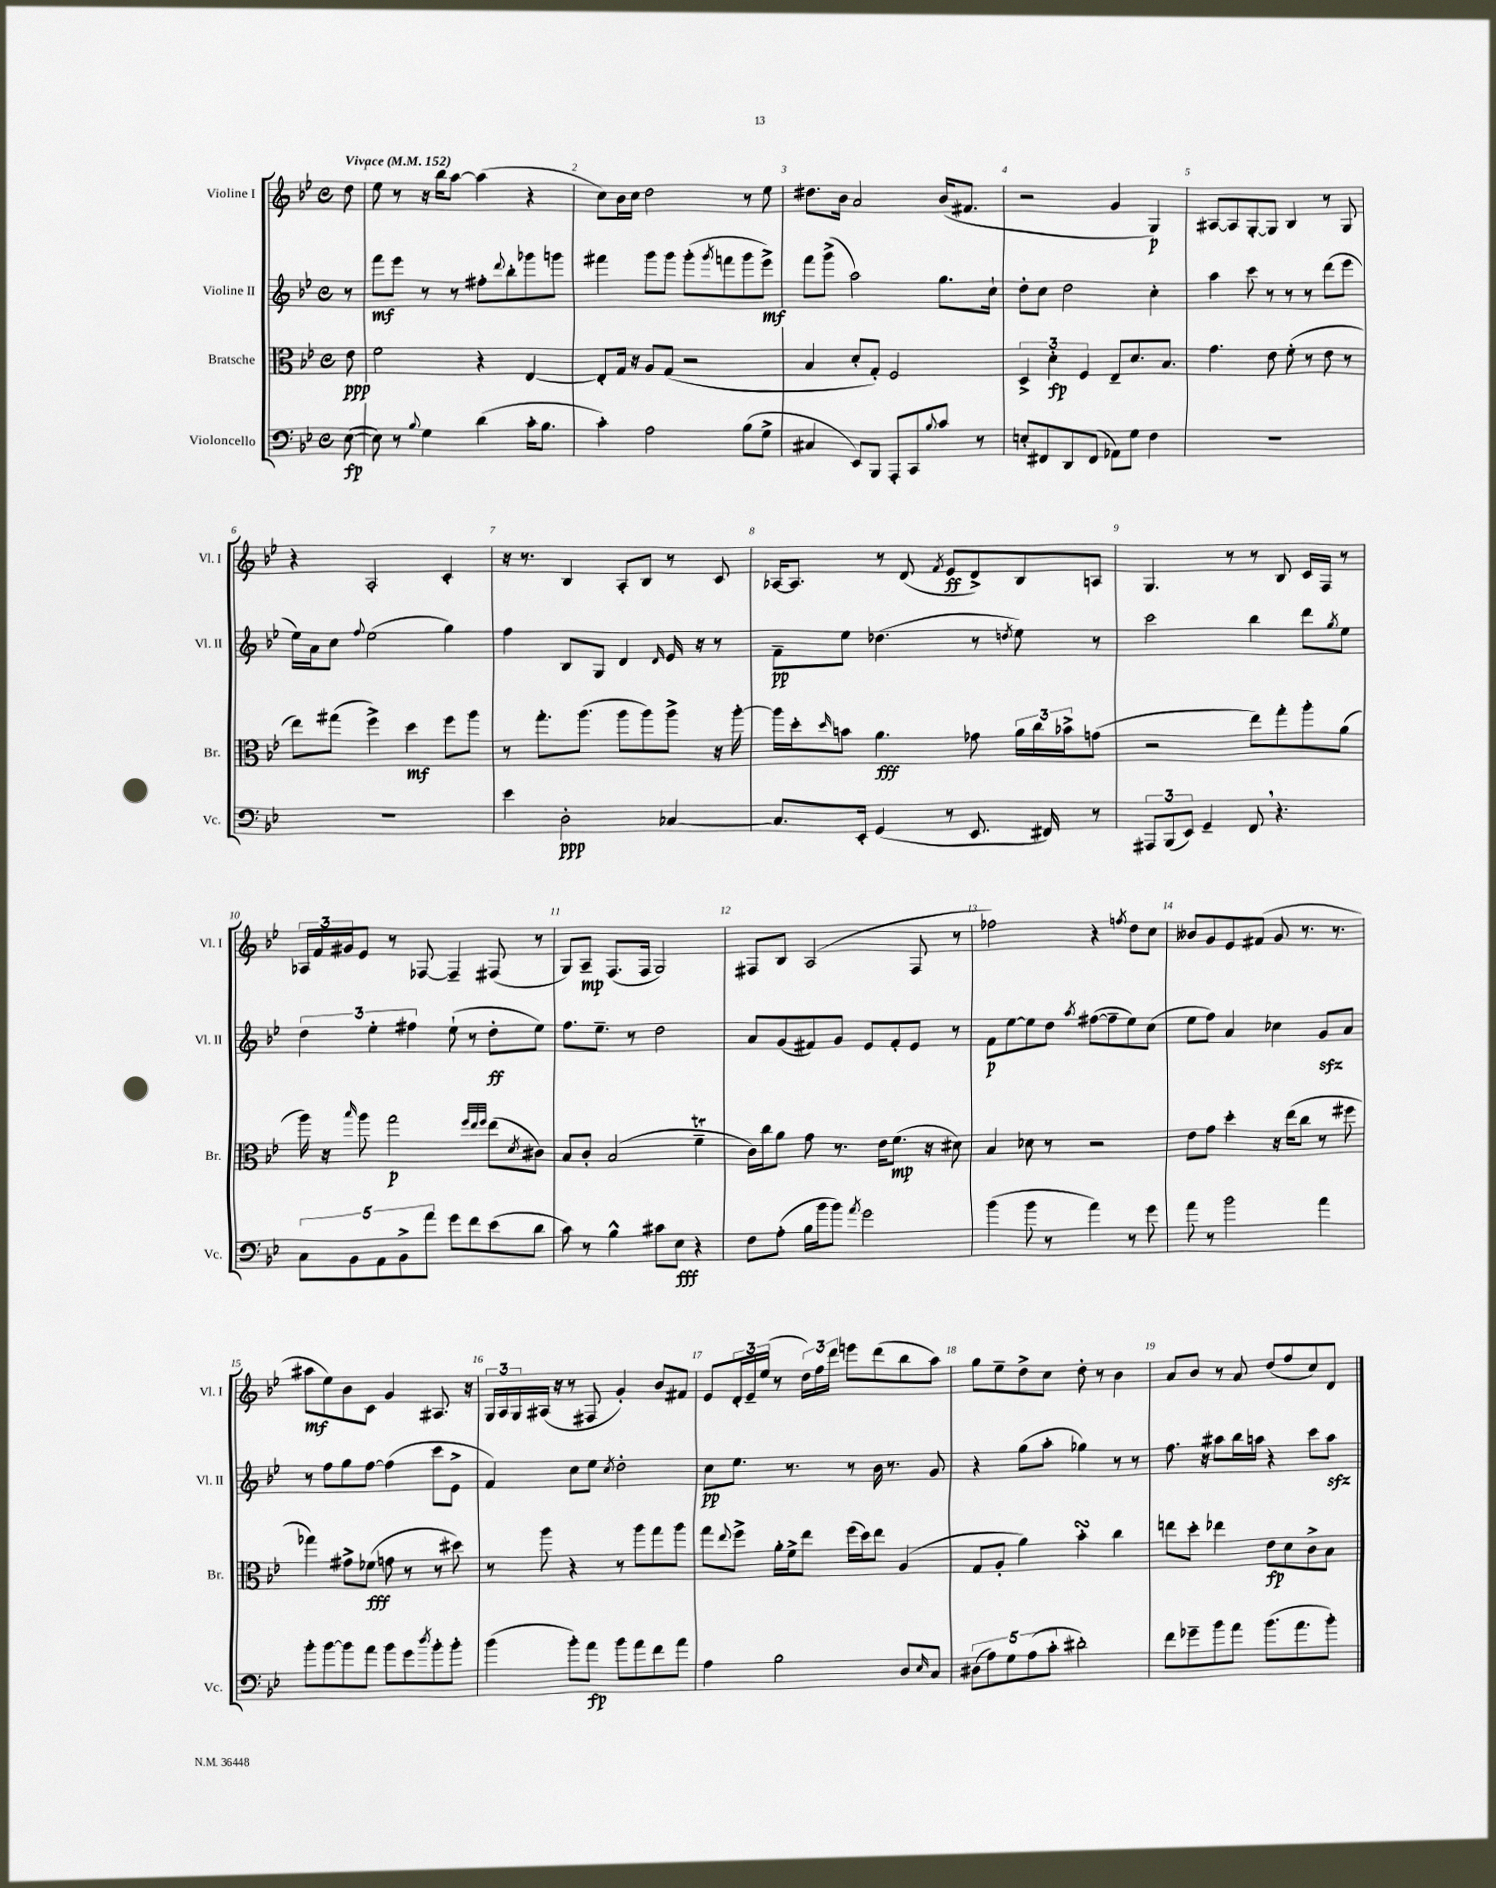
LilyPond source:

<<
\new StaffGroup <<
\new Staff = "s0" \with { instrumentName = "Violine I" shortInstrumentName = "Vl. I" } {
    \clef treble \key bes \major \defaultTimeSignature \time 4/4 \partial 8 \tempo "Vivace" 4 = 152
    d''8 |
    ees''8 r8 r16 bes''16 a''8~ a''4( r4 |
    c''8) bes'16 c''16 d''2 r8 ees''8 |
    dis''8. bes'16 a'2 bes'16( fis'8. |
    r2 g'4 g4\p) |
    ais8~ ais8 g8~-. g8 bes4 r8 g8 |
    r4 a2-. c'4-. |
    r16 r8. bes4 a8-. bes8 r8 c'8 |
    aes16~ aes8. r8 d'8( \acciaccatura { f'8 } ees'8\ff d'8->) bes8 a8 |
    g4. r8 r8 bes8 c'16 f16 r8 |
    \tuplet 3/2 { aes16 f'16 gis'16 } ees'8 r8 fes8~ fes4-- fis8( r8 |
    g8) a8--\mp f8.( f16 g2) |
    fis8 bes8 a2( fis8 r8 |
    fes''2) r4 \acciaccatura { f''8 } d''8 c''8 |
    beses'8 g'8 ees'8 fis'8( g'8 r8. r8. |
    ais''8\mf ees''8) bes'8 c'8 g'4 ais8. r16 |
    \tuplet 3/2 { g16 a16 g16 } ais16( r16 r8 fis8 g'4-.) bes'8 fis'8 |
    ees'8 \tuplet 3/2 { d'16-. ees'16-- ees''16( } r8 \tuplet 3/2 { d''16) f''16 d'''16 } e'''8 d'''8( bes''8 a''8) |
    g''8 ees''8-- d''8-> c''8 d''8-. r8 bes'4 |
    a'8 bes'8 r8 a'8 d''8( f''8 c''8) d'8 \bar "|." |
}
\new Staff = "s1" \with { instrumentName = "Violine II" shortInstrumentName = "Vl. II" } {
    \clef treble \key bes \major \defaultTimeSignature \time 4/4 \partial 8
    r8 |
    f'''8\mf ees'''8 r8 r8 fis''8-. \appoggiatura { d'''8 } bes''8-. ges'''8 g'''8 |
    fis'''4 g'''8 g'''8 g'''8-.( \acciaccatura { g'''8 } f'''8 g'''8 ees'''8->\mf) |
    f'''8 g'''8->( a''2) g''8. c''16-! |
    d''8-. c''8 d''2 c''4-. |
    a''4 c'''8 r8 r8 r8 d'''8( ees'''8 |
    ees''16) a'16 c''8 \appoggiatura { f''8 } ees''2( g''4) |
    f''4 bes8 g8 d'4 \grace { d'16 } ees'16 r16 r8 |
    f'8--\pp ees''8 des''4.( r8 \acciaccatura { d''8 } ees''8) r8 |
    c'''2 bes''4 d'''8 \acciaccatura { g''8 } ees''8 |
    \tuplet 3/2 { d''4 ees''4-. fis''4 } ees''8-!( r8 d''8-.\ff ees''8) |
    f''8. ees''8.-- r8 d''2 |
    a'8 g'8( fis'8) g'8 ees'8 fis'8-. ees'8 r8 |
    f'8\p ees''8~ ees''8 d''8 \acciaccatura { a''8 } fis''8~( fis''8-- ees''8) c''8( |
    ees''8 f''8) a'4 ces''4 g'8\sfz a'8 |
    r8 f''8 g''8 f''8~ f''4( c'''8 ees'8-> |
    f'4) c''8 ees''8 \acciaccatura { c''8 } d''2-. |
    c''8\pp ees''8. r8. r8 bes'16 r8. g'8 |
    r4 g''8( a''8-. ges''4) r8 r8 |
    f''8. r16 ais''8 bes''16 a''16 r4 c'''8 a''8\sfz \bar "|." |
}
\new Staff = "s2" \with { instrumentName = "Bratsche" shortInstrumentName = "Br." } {
    \clef alto \key bes \major \defaultTimeSignature \time 4/4 \partial 8
    ees'8\ppp |
    f'2 r4 ees4~ |
    ees8-. g16 r16 a8 g8( r2 |
    bes4 d'8-. g8-.) f2 |
    \tuplet 3/2 { d4-> d'4-.\fp f4 } ees8-- d'8. bes8. |
    g'4. ees'8 f'8-.( r8 ees'8 r8 |
    ees''8) gis''8( f''4->) d''4\mf f''8 a''8 |
    r8 g''8.-. a''8.( a''8 a''8) a''8-> r16 a''16~-. |
    a''16 d''16-. \grace { d''16 } b'8 a'4.\fff ges'8 \tuplet 3/2 { a'16 c''16 bes'16-> } g'8( |
    r2 ees''8) g''8-. a''8-. a'8( |
    a''16) r16 \grace { bes''16 } a''8 g''2\p \grace { f''32 ees''32 f''32 } ees''8( \acciaccatura { d'8 } cis'8) |
    bes8 c'8-. bes2( f'4--\trill |
    c'16) c''16 a'8 g'8 r8. ees'16 f'8.\mp( r16 dis'8) |
    bes4 des'8 r8 r2 |
    ees'8 g'8 d''4-. r16 ees''16( c''8 r8 fis''8 |
    ges''4) gis'8-> fes'8\fff( g'8 r8 r8 dis''8) |
    r8 a''8 r4 r8 a''8 g''8 a''8 |
    g''8 \appoggiatura { ees''8 } f''8-> a'16-. f'16-> ees''8 f''16( d''16) ees''8 a4( |
    g8 a8-. a'4) bes'4-.\turn c''4 |
    e''8 d''8-. ees''4 ees'8\fp d'8 c'8-> bes8 \bar "|." |
}
\new Staff = "s3" \with { instrumentName = "Violoncello" shortInstrumentName = "Vc." } {
    \clef bass \key bes \major \defaultTimeSignature \time 4/4 \partial 8
    ees8~\fp( |
    ees8) r8 \appoggiatura { bes8 } g4 d'4( c'16-. bes8. |
    c'4-.) a2 bes8( g8-> |
    cis4 ees,8) bes,,8 a,,8-. c,8 \appoggiatura { bes8 } c'8 r8 |
    e8-. fis,8 d,8 fis,8( aes,8) g8 f4 |
    R1 |
    R1 |
    ees'4 d2-.\ppp ces4~ |
    ces8. ees,16-. g,4( r8 ees,8. fis,16) r8 |
    \tuplet 3/2 { ais,,8 bes,,8( ees,8) } g,4-- f,8 \breathe r4. |
    \tuplet 5/4 { c8 bes,8 a,8 bes,8-> a'8 } g'8 f'8 ees'8( d'8 |
    c'8) r8 bes4-^ cis'8 ees8\fff r4 |
    f8 a8-.( bes16 bes'16 bes'8) \acciaccatura { a'8 } g'2 |
    bes'4( bes'8 r8 a'4) r8 g'8 |
    a'8 r8 bes'2 a'4 |
    bes'8-. bes'8~ bes'8 a'8 bes'8 g'8 \acciaccatura { d''8 } bes'8-. bes'8-. |
    bes'4( bes'8-.) a'8\fp bes'8 a'8 f'8 a'8 |
    a4 bes2 d8 \grace { ees16 } c8 |
    \tuplet 5/4 { dis8( a8) g8 a8( c'8-. } dis'2-.) |
    f'8 ges'8-- bes'8 a'8 bes'8.( a'8. bes'8-.) \bar "|." |
}
>>
>>
\layout { \context { \Score \override BarNumber.break-visibility = ##(#f #t #t) barNumberVisibility = #all-bar-numbers-visible } }
